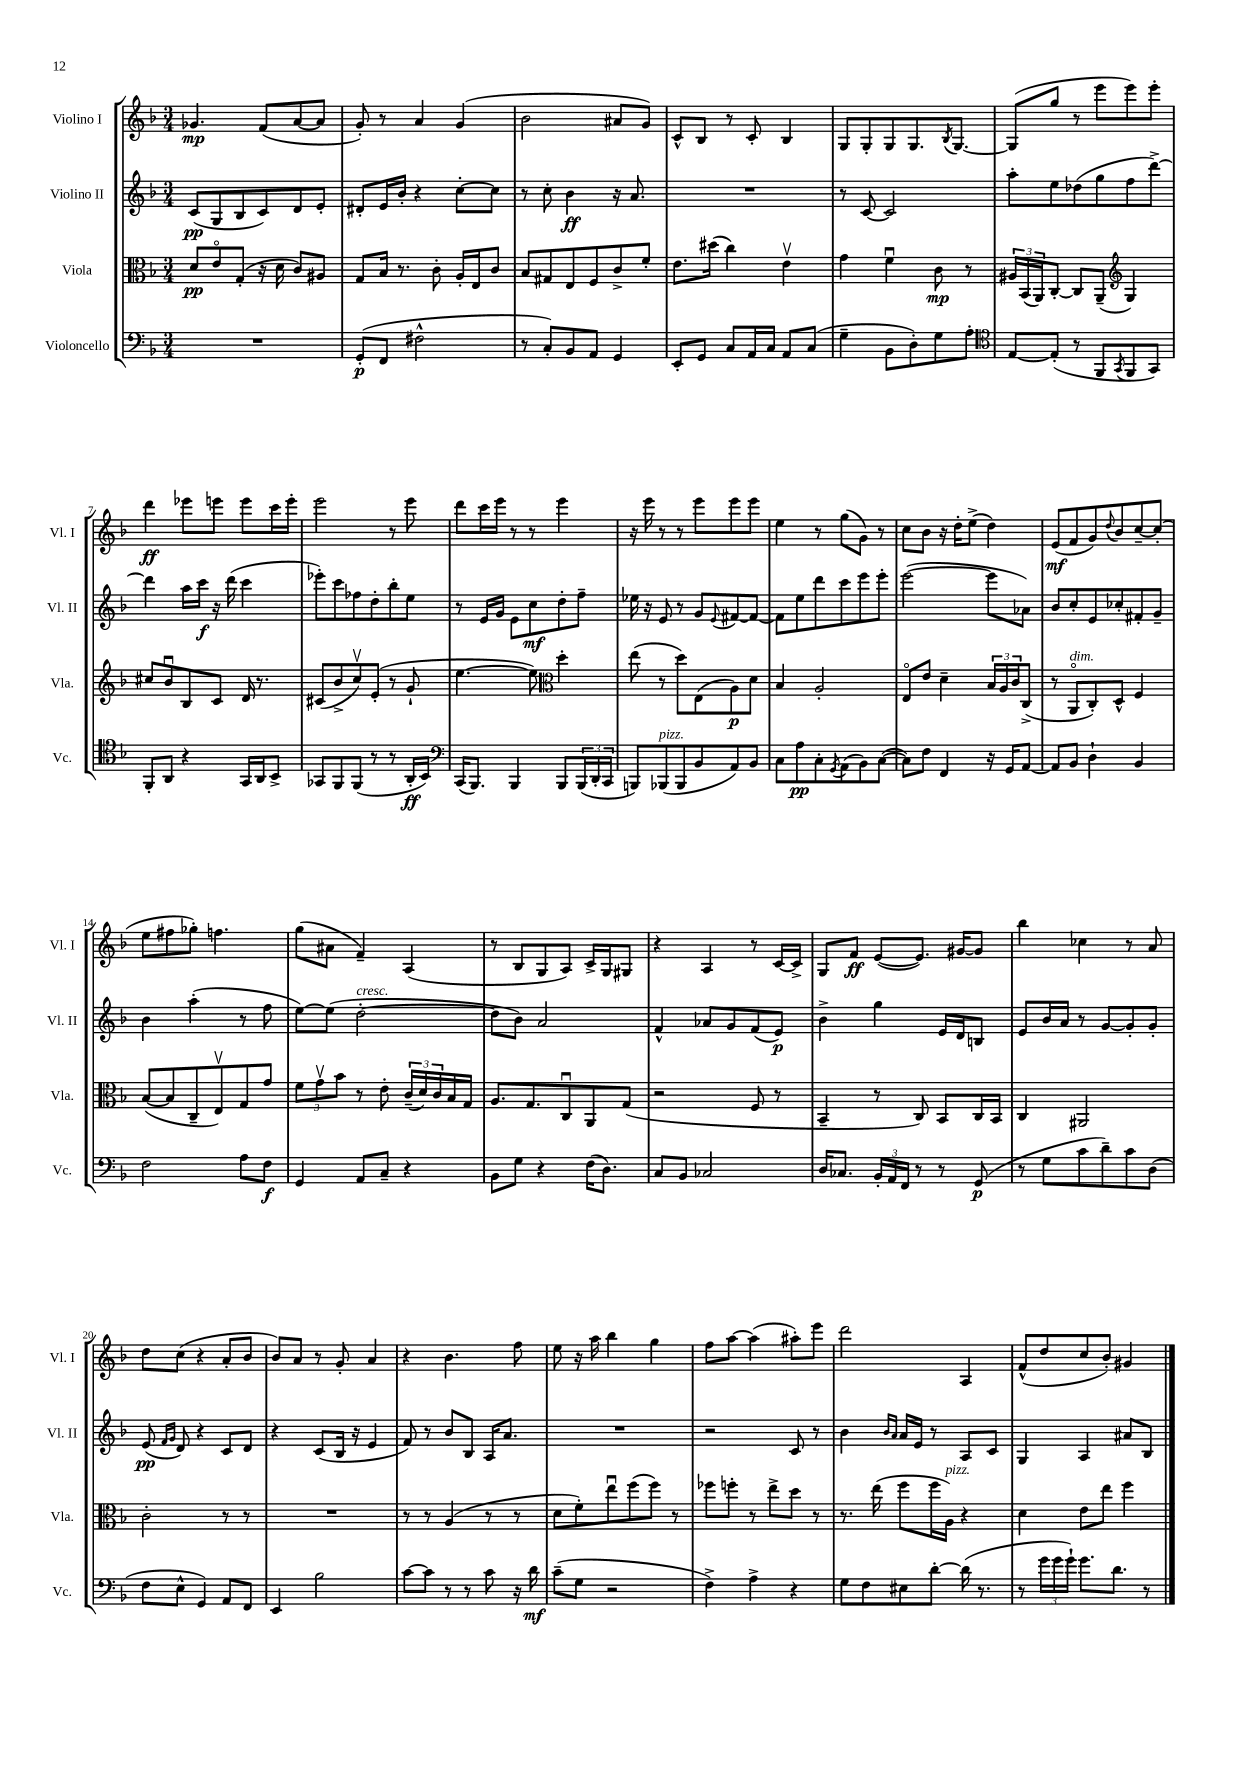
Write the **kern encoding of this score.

**kern	**dynam	**kern	**dynam	**kern	**dynam	**kern	**dynam
*part4	*part4	*part3	*part3	*part2	*part2	*part1	*part1
*staff4	*staff4	*staff3	*staff3	*staff2	*staff2	*staff1	*staff1
*I"Violoncello	*	*I"Viola	*	*I"Violino II	*	*I"Violino I	*
*I'Vc.	*	*I'Vla.	*	*I'Vl. II	*	*I'Vl. I	*
*clefF4	*	*clefC3	*	*clefG2	*	*clefG2	*
*k[b-]	*	*k[b-]	*	*k[b-]	*	*k[b-]	*
*M3/4	*	*M3/4	*	*M3/4	*	*M3/4	*
=1	=1	=1	=1	=1	=1	=1	=1
2.r	.	8d/L	pp	(8c/L	pp	4.g-X/	mp
.	.	8e/	.	8G/	.	.	.
.	.	(8G'/J	.	8B-/	.	.	.
.	.	16r	.	8c/)	.	(8f/L	.
.	.	16d\	.	.	.	.	.
.	.	8c/L)	.	8d/	.	[8a/	.
.	.	8A#X/J	.	8e'/J	.	8a/J]	.
=2	=2	=2	=2	=2	=2	=2	=2
(8GG'/L	p	8G/L	.	8d#X'/L	.	8g'/)	.
8FF/J	.	16B-/Jk	.	16e/L	.	8r	.
.	.	8.r	.	16b-'/JJ	.	.	.
2F#X^^\	.	.	.	4r	.	4a/	.
.	.	8c'\	.	.	.	.	.
.	.	16A'/LL	.	[8cc'\L	.	(4g/	.
.	.	16E/J	.	.	.	.	.
.	.	8c/J	.	8cc\J]	.	.	.
=3	=3	=3	=3	=3	=3	=3	=3
8r	.	8B-/L	.	8r	.	2b-\	.
8C'/L)	.	8G#X/	.	8cc'\	.	.	.
8BB-/	.	8E/	.	4b-\	ff	.	.
8AA/J	.	8F/	.	.	.	.	.
4GG/	.	8c^/	.	16r	.	8a#X/L	.
.	.	.	.	8.a/	.	.	.
.	.	8f'/J	.	.	.	8g/J)	.
=4	=4	=4	=4	=4	=4	=4	=4
8EE'/L	.	8.e\L	.	2.r	.	8c^^/L	.
8GG/J	.	.	.	.	.	8B-/J	.
.	.	(16dd#X\Jk	.	.	.	.	.
8C/L	.	4cc\)	.	.	.	8r	.
16AA/L	.	.	.	.	.	8c'/	.
16C/JJ	.	.	.	.	.	.	.
8AA/L	.	4ev\	.	.	.	4B-/	.
(8C/J	.	.	.	.	.	.	.
=5	=5	=5	=5	=5	=5	=5	=5
4G~\	.	4g\	.	8r	.	8G/L	.
.	.	.	.	[8c/	.	8G'/	.
8BB-\L	.	4fu\	.	2c/]	.	8G/	.
8D'\)	.	.	.	.	.	8.G/	.
8G\	.	8c\	mp	.	.	.	.
.	.	.	.	.	.	8qB-/	.
.	.	.	.	.	.	[8.G/J	.
8A'\J	.	8r	.	.	.	.	.
=6	=6	=6	=6	=6	=6	=6	=6
*clefC4	*	*	*	*	*	*	*
[8E/L	.	24A#X/LL	.	8aa'\L	.	(8G/L]	.
.	.	(24BB-/	.	.	.	.	.
.	.	24AA/J)	.	.	.	.	.
(8E'/J]	.	[8C'/J	.	8ee\	.	8gg/J	.
8r	.	8C/L]	.	(8dd-X\	.	8r	.
8FF/L	.	(8AA~/J	.	8gg\	.	8eee\L	.
8qGG/	.	.	.	.	.	.	.
*	*	*clefG2	*	*	*	*	*
8FF/	.	4G/)	.	8ff\	.	8eee\)	.
8GG/J)	.	.	.	[8ddd^\J)	.	8eee'\J	.
!!LO:LB:g=z
=7	=7	=7	=7	=7	=7	=7	=7
8FF'/L	.	8cc#X/L	.	4ddd\]	.	4ddd\	ff
8AA/J	.	8b-u/	.	.	.	.	.
4r	.	8B-/	.	16aa\LL	.	8eee-X\L	.
.	.	.	.	16ccc\JJ	f	.	.
.	.	8c/J	.	16r	.	8eeen\J	.
.	.	.	.	(16ddd\	.	.	.
16GG/LL	.	16d/	.	4ccc\	.	8eee\L	.
16AA/J	.	8.r	.	.	.	.	.
8BB-^/J	.	.	.	.	.	16ccc\L	.
.	.	.	.	.	.	16eee'\JJ	.
=8	=8	=8	=8	=8	=8	=8	=8
8GG-X/L	.	(8c#X/L	.	8eee-X'\L)	.	2eee\	.
8FF/	.	8b-^/	.	8ccc\	.	.	.
(8FF/J	.	8ccv/)	.	8ff-X\	.	.	.
8r	.	(8e'/J	.	8dd'\	.	.	.
8r	.	8r	.	8bb-'\	.	8r	.
16AA'/LL	ff	8g`/	.	8ee\J	.	8eee\	.
16BB-/JJ)	.	.	.	.	.	.	.
=9	=9	=9	=9	=9	=9	=9	=9
*clefF4	*	*	*	*	*	*	*
(16CC/KL	.	[4.ee\	.	8r	.	8ddd\L	.
8.BBB-/J)	.	.	.	.	.	.	.
.	.	.	.	16e/LL	.	16ccc\L	.
.	.	.	.	16g/JJ	.	16eee\JJ	.
4BBB-/	.	.	.	8e\L	.	8r	.
.	.	8ee\])	.	8cc\	mf	8r	.
*	*	*clefC3	*	*	*	*	*
8BBB-/L	.	4dd'\	.	8dd'\	.	4eee\	.
(24BBB-/L	.	.	.	8ff~\J	.	.	.
24DD'/	.	.	.	.	.	.	.
24CC/JJ	.	.	.	.	.	.	.
=10	=10	=10	=10	=10	=10	=10	=10
8BBBn/L)	.	(8ee\	.	16ee-X\	.	16r	.
.	.	.	.	16r	.	16eee\	.
!LO:TX:a:i:t=pizz.	!	!	!	!	!	!	!
(8BBB-X/	.	8r	.	8e/	.	8r	.
8BBB-/	.	8dd\L)	.	8r	.	8r	.
8BB-/	.	(8E\	.	8g/L	.	8eee\L	.
.	.	.	.	8qqe/	.	.	.
8AA/)	.	8A\)	p	[8f#X/	.	8eee\	.
8BB-/J	.	8d\J	.	8f#/J_	.	8eee\J	.
=11	=11	=11	=11	=11	=11	=11	=11
8C\L	.	4B-/	.	8f#\L]	.	4ee\	.
8A\	pp	.	.	8ee\	.	.	.
8C'\	.	2A'/	.	8ddd\	.	8r	.
8qGG/	.	.	.	.	.	.	.
(8AA\	.	.	.	8ccc\	.	(8gg\L	.
8BB-\)	.	.	.	8eee\	.	8g\J)	.
([8C\J	.	.	.	8eee'\J	.	8r	.
=12	=12	=12	=12	=12	=12	=12	=12
8C\L])	.	8E/L	.	([2eee\	.	8cc\L	.
8F\J	.	8e/J	.	.	.	8b-\J	.
4FF/	.	4d~\	.	.	.	16r	.
.	.	.	.	.	.	16dd'\KL	.
.	.	.	.	.	.	(8ee^\J	.
16r	.	24B-/LL	.	8eee\L]	.	4dd\)	.
.	.	24A/	.	.	.	.	.
16GG/KL	.	.	.	.	.	.	.
.	.	24c/J	.	.	.	.	.
[8AA/J	.	(8C^/J	.	8a-X\J)	.	.	.
=13	=13	=13	=13	=13	=13	=13	=13
8AA/L]	.	8r	.	8b-/L	.	(8e/L	mf
!	!	!LO:TX:a:i:t=dim.	!	!	!	!	!
8BB-/J	.	8AA/L	.	8cc'/	.	8f/	.
4D`\	.	8C'/)	.	8e/	.	8g/)	.
.	.	.	.	.	.	8qqdd/	.
.	.	8D^^/J	.	8cc-X'/	.	8b-/	.
4BB-/	.	4F/	.	8f#X'/	.	[8cc~/	.
.	.	.	.	8g~/J	.	(8cc'/J]	.
!!LO:LB:g=z
=14	=14	=14	=14	=14	=14	=14	=14
2F\	.	([8B-/L	.	4b-\	.	8ee\L	.
.	.	8B-/]	.	.	.	8ff#X\	.
.	.	8C~/	.	(4aa'\	.	8gg-X'\J)	.
.	.	8Ev/)	.	.	.	4.ffn\	.
8A\L	.	8G/	.	8r	.	.	.
8F\J	f	8g/J	.	8ff\	.	.	.
=15	=15	=15	=15	=15	=15	=15	=15
4GG/	.	12f\L	.	[8ee\L)	.	(8gg\L	.
.	.	12gv\	.	.	.	.	.
.	.	.	.	(8ee\J]	.	8a#X\J	.
.	.	12b-\J	.	.	.	.	.
!	!	!	!	!LO:TX:a:i:t=cresc.	!	!	!
8AA/L	.	8r	.	[2dd'\	.	4f~/)	.
8C~/J	.	8e'\	.	.	.	.	.
4r	.	(24c~/LL	.	.	.	(4A/	.
.	.	24d/)	.	.	.	.	.
.	.	24c/	.	.	.	.	.
.	.	16B-/	.	.	.	.	.
.	.	16G/JJ	.	.	.	.	.
=16	=16	=16	=16	=16	=16	=16	=16
8BB-\L	.	8.A/L	.	8dd\L]	.	8r	.
8G\J	.	.	.	8b-\J)	.	8B-/L	.
.	.	8.G/	.	.	.	.	.
4r	.	.	.	2a/	.	8G/	.
.	.	8Cu/	.	.	.	8A/J)	.
(16F\KL	.	8AA/	.	.	.	16c^/LL	.
8.D\J)	.	.	.	.	.	16G/J	.
.	.	(8G/J	.	.	.	8G#X/J	.
=17	=17	=17	=17	=17	=17	=17	=17
8C/L	.	2r	.	4f^^/	.	4r	.
8BB-/J	.	.	.	.	.	.	.
2C-X/	.	.	.	8a-X/L	.	4A/	.
.	.	.	.	8g/	.	.	.
.	.	8F/	.	(8f/	.	8r	.
.	.	8r	.	8e/J)	p	[16c/LL	.
.	.	.	.	.	.	16c^/JJ]	.
=18	=18	=18	=18	=18	=18	=18	=18
16D/KL	.	4BB-~/	.	4b-^\	.	8G/L	.
8.C-X/J	.	.	.	.	.	.	.
.	.	.	.	.	.	8f/J	ff
24BB-'/LL	.	8r	.	4gg\	.	([8e/L	.
24AA/	.	.	.	.	.	.	.
24FF/JJ	.	.	.	.	.	.	.
8r	.	8C/)	.	.	.	8.e/J])	.
8r	.	8BB-/L	.	16e/LL	.	.	.
.	.	.	.	16d/J	.	[16g#X/KL	.
(8GG/	p	16C/L	.	8Bn/J	.	8g#/J]	.
.	.	16BB-/JJ	.	.	.	.	.
=19	=19	=19	=19	=19	=19	=19	=19
8r	.	4C/	.	8e/L	.	4bb-\	.
8G\L	.	.	.	16b-/L	.	.	.
.	.	.	.	16a/JJ	.	.	.
8c\	.	2AA#X/	.	8r	.	4cc-X\	.
8d~\)	.	.	.	[8g/L	.	.	.
8c\	.	.	.	8g'/]	.	8r	.
(8D\J	.	.	.	8g'/J	.	8a/	.
!!LO:LB:g=z
=20	=20	=20	=20	=20	=20	=20	=20
8F\L	.	2c'\	.	(8e/	pp	8dd\L	.
.	.	.	.	16qqf/LL	.	.	.
.	.	.	.	16qqg/JJ	.	.	.
8E^^\J	.	.	.	8d/)	.	(8cc\J	.
4GG/)	.	.	.	4r	.	4r	.
8AA/L	.	8r	.	8c/L	.	8a'/L	.
8FF/J	.	8r	.	8d/J	.	8b-/J	.
=21	=21	=21	=21	=21	=21	=21	=21
4EE/	.	2.r	.	4r	.	8b-/L)	.
.	.	.	.	.	.	8a/J	.
2B-\	.	.	.	(8c/L	.	8r	.
.	.	.	.	16B-/Jk	.	8g'/	.
.	.	.	.	16r	.	.	.
.	.	.	.	4e/	.	4a/	.
=22	=22	=22	=22	=22	=22	=22	=22
[8c\L	.	8r	.	8f/)	.	4r	.
8c\J]	.	8r	.	8r	.	.	.
8r	.	(4A/	.	8b-/L	.	4.b-\	.
8r	.	.	.	8B-/J	.	.	.
8c\	.	8r	.	16A/KL	.	.	.
.	.	.	.	8.a/J	.	.	.
16r	.	8r	.	.	.	8ff\	.
16d\	mf	.	.	.	.	.	.
=23	=23	=23	=23	=23	=23	=23	=23
(8c~\L	.	8d\L	.	2.r	.	8ee\	.
8G\J	.	8f'\)	.	.	.	16r	.
.	.	.	.	.	.	16aa\	.
2r	.	8eeu\	.	.	.	4bb-\	.
.	.	(8ff\	.	.	.	.	.
.	.	8ff\J)	.	.	.	4gg\	.
.	.	8r	.	.	.	.	.
=24	=24	=24	=24	=24	=24	=24	=24
4F^\)	.	8ff-X\L	.	2r	.	8ff\L	.
.	.	8ffn'\J	.	.	.	[8aa\J	.
4A^\	.	8r	.	.	.	(4aa\]	.
.	.	8ee^\L	.	.	.	.	.
4r	.	8dd\J	.	8c/	.	8aa#X'\L)	.
.	.	8r	.	8r	.	8eee\J	.
=25	=25	=25	=25	=25	=25	=25	=25
8G\L	.	8.r	.	4b-\	.	2ddd\	.
8F\	.	.	.	.	.	.	.
.	.	(16ee\	.	.	.	.	.
.	.	.	.	16qqb-/LL	.	.	.
.	.	.	.	16qqa/JJ	.	.	.
8E#X\	.	8ff\L	.	16a/LL	.	.	.
.	.	.	.	16e/JJ	.	.	.
[8d'\J	.	16ff\L	.	8r	.	.	.
!	!	!LO:TX:a:i:t=pizz.	!	!	!	!	!
.	.	16A\JJ)	.	.	.	.	.
(16d\]	.	4r	.	8A/L	.	4A/	.
8.r	.	.	.	.	.	.	.
.	.	.	.	8c/J	.	.	.
=26	=26	=26	=26	=26	=26	=26	=26
8r	.	4d\	.	4G/	.	(8f^^/L	.
24g\LL	.	.	.	.	.	8dd/	.
24g\	.	.	.	.	.	.	.
24g`\JJ)	.	.	.	.	.	.	.
8.g\L	.	8e\L	.	4A/	.	8cc/	.
.	.	8ee\J	.	.	.	8b-'/J)	.
8.d\J	.	.	.	.	.	.	.
.	.	4ff\	.	8a#X/L	.	4g#X/	.
8r	.	.	.	8B-/J	.	.	.
==	==	==	==	==	==	==	==
*-	*-	*-	*-	*-	*-	*-	*-
